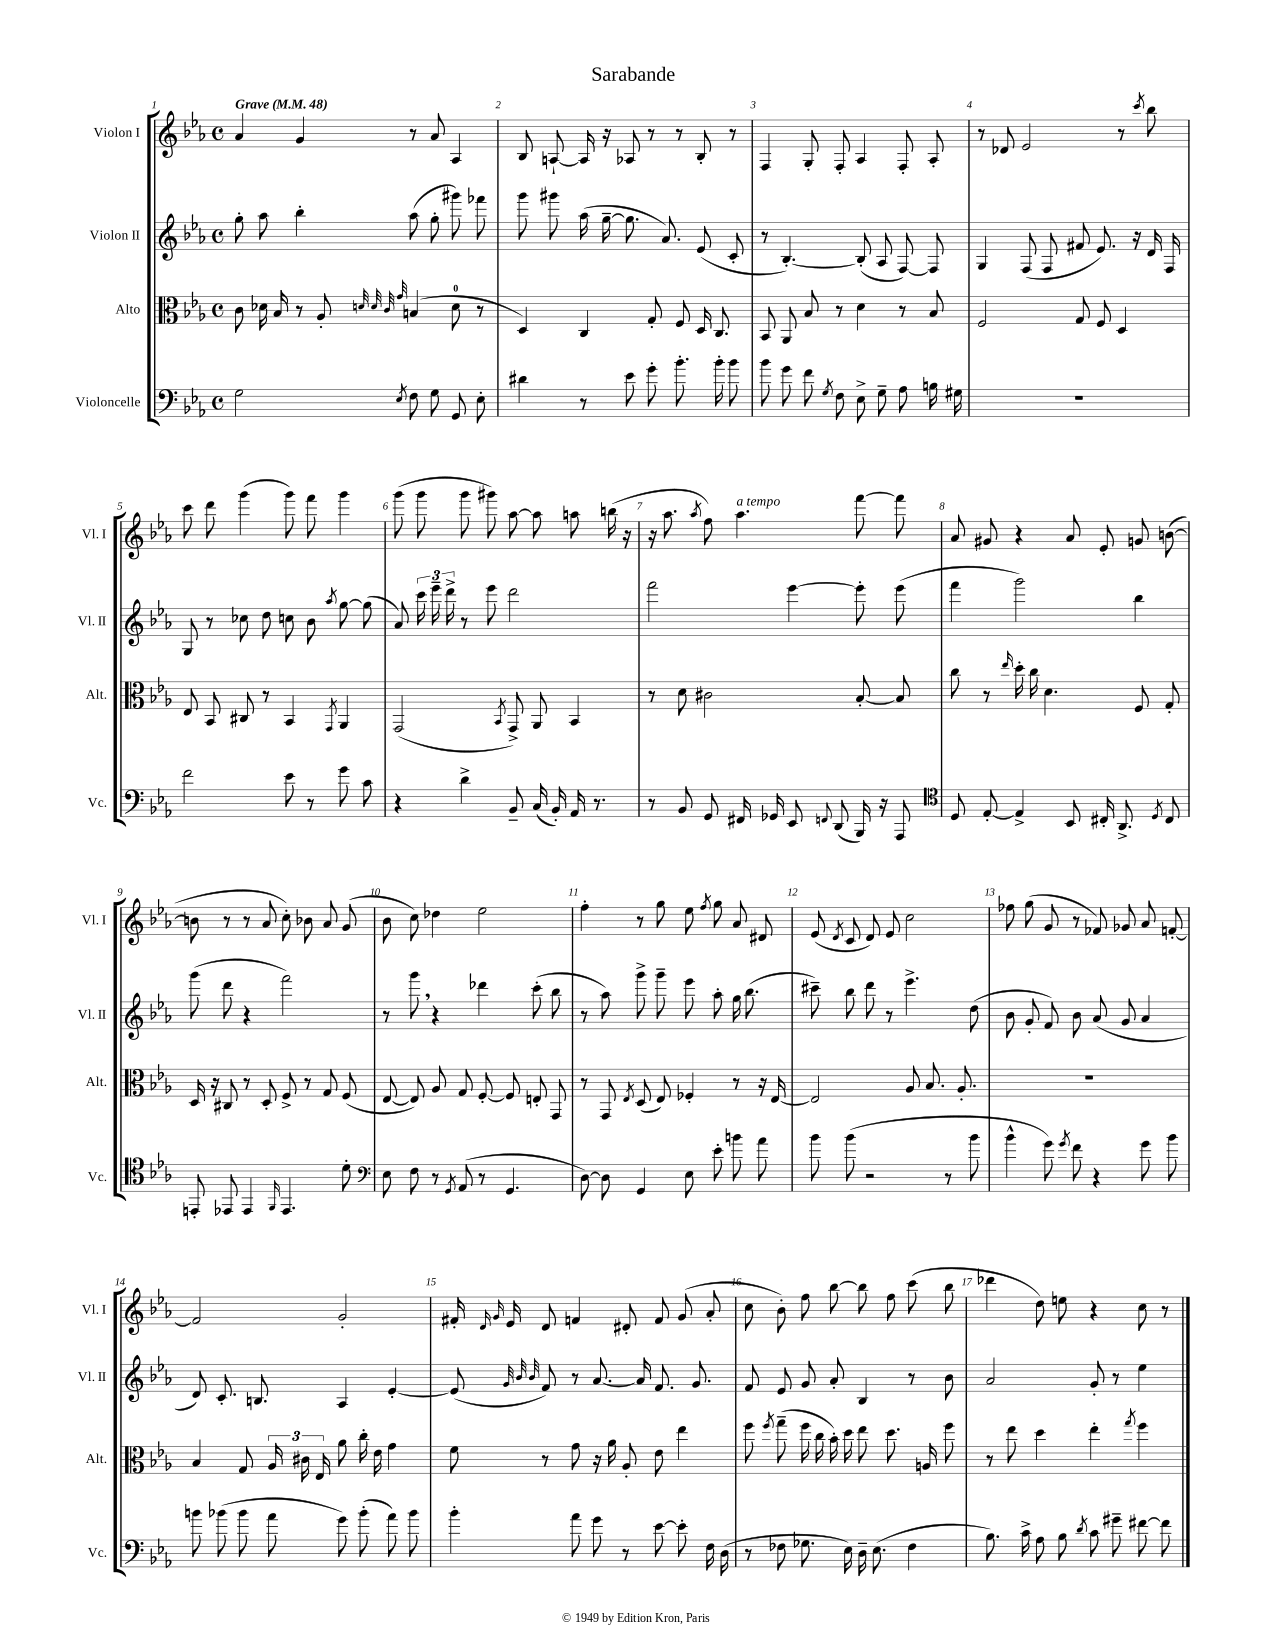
\header { title = "Sarabande" }
<<
\new StaffGroup <<
\new Staff = "s0" \with { instrumentName = "Violon I" shortInstrumentName = "Vl. I" } {
    \clef treble \key ees \major \defaultTimeSignature \time 4/4 \tempo "Grave" 4 = 48
    \autoBeamOff aes'4 g'4 r8 aes'8 aes4 |
    bes8 a8~-! a16 r16 aes8 r8 r8 bes8-. r8 |
    f4 g8-. f8-. aes4 f8-. aes8-. |
    r8 des'8 ees'2 r8 \acciaccatura { c'''8 } bes''8 |
    c'''8 d'''8 g'''4( g'''8) f'''8 g'''4 |
    g'''8( g'''8 g'''8 gis'''8) aes''8~ aes''8 a''8 b''16( r16 |
    r16 aes''8. \acciaccatura { aes''8 } f''8) aes''4.^\markup { \italic "a tempo" } f'''8~ f'''8 |
    aes'8 gis'8 r4 aes'8 ees'8-. g'8 b'8~( |
    b'8 r8 r8 aes'8 c''8-.) bes'8 aes'8 g'8( |
    bes'8 c''8) des''4 ees''2 |
    f''4-. r8 g''8 ees''8 \acciaccatura { f''8 } g''8 aes'8 dis'8 |
    ees'8( \acciaccatura { d'8 } c'8 d'8) ees'8 c''2 |
    fes''8 g''8( g'8 r8 fes'8) ges'8 aes'8 f'8~-. |
    f'2 g'2-. |
    fis'16-. \grace { d'16 g'16 } ees'16 d'8 f'4 dis'8-. f'8 g'8( aes'8-. |
    c''8 bes'8-.) f''8 bes''8~ bes''8 f''8 c'''8( bes''8 |
    des'''4 d''8) e''8 r4 c''8 r8 \bar "|." |
}
\new Staff = "s1" \with { instrumentName = "Violon II" shortInstrumentName = "Vl. II" } {
    \clef treble \key ees \major \defaultTimeSignature \time 4/4
    \autoBeamOff g''8-. aes''8 bes''4-. aes''8( g''8-. gis'''8) fes'''8 |
    g'''8 gis'''8 aes''16( g''16~-- g''8. aes'8.) ees'8( c'8-. |
    r8 bes4.~-.) bes8-.( aes8 f8~) f8 |
    g4 f8( f8 fis'8 ees'8.) r16 d'16 f16 |
    g8 r8 ces''8 d''8 c''8 bes'8 \acciaccatura { aes''8 } g''8~ g''8( |
    aes'8) \tuplet 3/2 { c'''16 ees'''16-- d'''16-> } r8 ees'''8 d'''2 |
    f'''2 ees'''4~ ees'''8-. ees'''8( |
    f'''4 g'''2) bes''4 |
    g'''8( d'''8 r4 f'''2) |
    r8 g'''8 \breathe r4 des'''4 c'''8-.( bes''8 |
    r8 aes''8) g'''8-> g'''8-- ees'''8 aes''8-. g''16 bes''8.( |
    cis'''8--) bes''8 d'''8 r8 ees'''4.-> d''8( |
    bes'8 g'8-. f'8) bes'8 aes'8( g'8 aes'4 |
    d'8) c'8.-. b8. aes4 ees'4~-. |
    ees'8( \grace { g'32 bes'32 bes'32 } f'8) r8 aes'8.~ aes'16 f'8. g'8. |
    f'8 ees'8 g'8 aes'8-. bes4 r8 bes'8 |
    aes'2 g'8-. r8 ees''4 \bar "|." |
}
\new Staff = "s2" \with { instrumentName = "Alto" shortInstrumentName = "Alt." } {
    \clef alto \key ees \major \defaultTimeSignature \time 4/4
    \autoBeamOff c'8 des'16 bes16 r8 aes8-. \grace { d'32 d'32 c'32 g'32 } b4( d'8-0 r8 |
    d4) c4 g8-. f8 d16 c8. |
    bes,8 aes,8 bes8 r8 d'4 r8 bes8 |
    f2 g8 f8 d4 |
    ees8 bes,8 cis8 r8 bes,4 \acciaccatura { g,8 } aes,4 |
    g,2( \acciaccatura { bes,8 } g,8->) aes,8 bes,4 |
    r8 d'8 cis'2 bes8~-. bes8 |
    c''8 r8 \grace { ees''16 } d''16-. c''16 d'4. f8 g8-. |
    d16 r16 cis8 r8 d8-. f8-> r8 g8 f8( |
    ees8~ ees8) aes8 g8 f8~-. f8 e8-. g,8 |
    r8 g,8 \acciaccatura { ees8 } d8( ees8) fes4-. r8 r16 ees16~ |
    ees2 aes8 bes8. aes8.-. |
    R1 |
    bes4 g8 \tuplet 3/2 { aes16 cis'16 ees16 } aes'8 c''16-. ees'16 g'4 |
    f'8 r8 g'8 r16 aes'16 aes8-. ees'8 ees''4 |
    f''8 \acciaccatura { f''8 } g''8--( f''16 c''16 bes'16-.) d''16 ees''8 d''8. a16 f''8 |
    r8 ees''8 d''4 ees''4-. \acciaccatura { g''8 } f''4 \bar "|." |
}
\new Staff = "s3" \with { instrumentName = "Violoncelle" shortInstrumentName = "Vc." } {
    \clef bass \key ees \major \defaultTimeSignature \time 4/4
    \autoBeamOff g2 \acciaccatura { ees8 } f8 g8 g,8 ees8-. |
    dis'4 r8 ees'8 g'8-. bes'8.-. bes'16-. bes'8 |
    bes'8 g'8 f'8 \acciaccatura { g8 } f8 ees8-> g8-- aes8 b16 gis16 |
    R1 |
    f'2 ees'8 r8 g'8 c'8 |
    r4 d'4-> bes,8-- c16( bes,16-.) aes,16 r8. |
    r8 bes,8 g,8 fis,16 ges,16 ees,8 \appoggiatura { f,8 } d,8( bes,,16) r16 aes,,8 |
    \clef tenor d8 ees8~-. ees4-> bes,8 cis16-. aes,8.-> \acciaccatura { d8 } cis8 |
    e,8-. ees,8 ees,4 \grace { f,16 } ees,4. d'8-. |
    \clef bass ees8 f8 r8 \acciaccatura { g,8 } aes,8( r8 g,4. |
    d8~) d8 g,4 ees8 ees'8-. b'8 aes'8 |
    bes'8 bes'8( r2 r8 bes'8 |
    bes'4-^ g'8) \acciaccatura { g'8 } f'8 r4 g'8 bes'8 |
    b'8 bes'8( bes'8 aes'8 g'8) bes'8-.( aes'8) bes'8 |
    bes'4-. aes'8 g'8 r8 ees'8~ ees'8-. f16 d16( |
    r8 fes8 ges8. ees16) d16-- ees8.( fes4 |
    bes8.) c'16-> aes8 bes8 \acciaccatura { d'8 } c'8 gis'8-- fis'8~ fis'8 \bar "|." |
}
>>
>>
\layout { \context { \Score \override BarNumber.break-visibility = ##(#f #t #t) barNumberVisibility = #all-bar-numbers-visible } }
